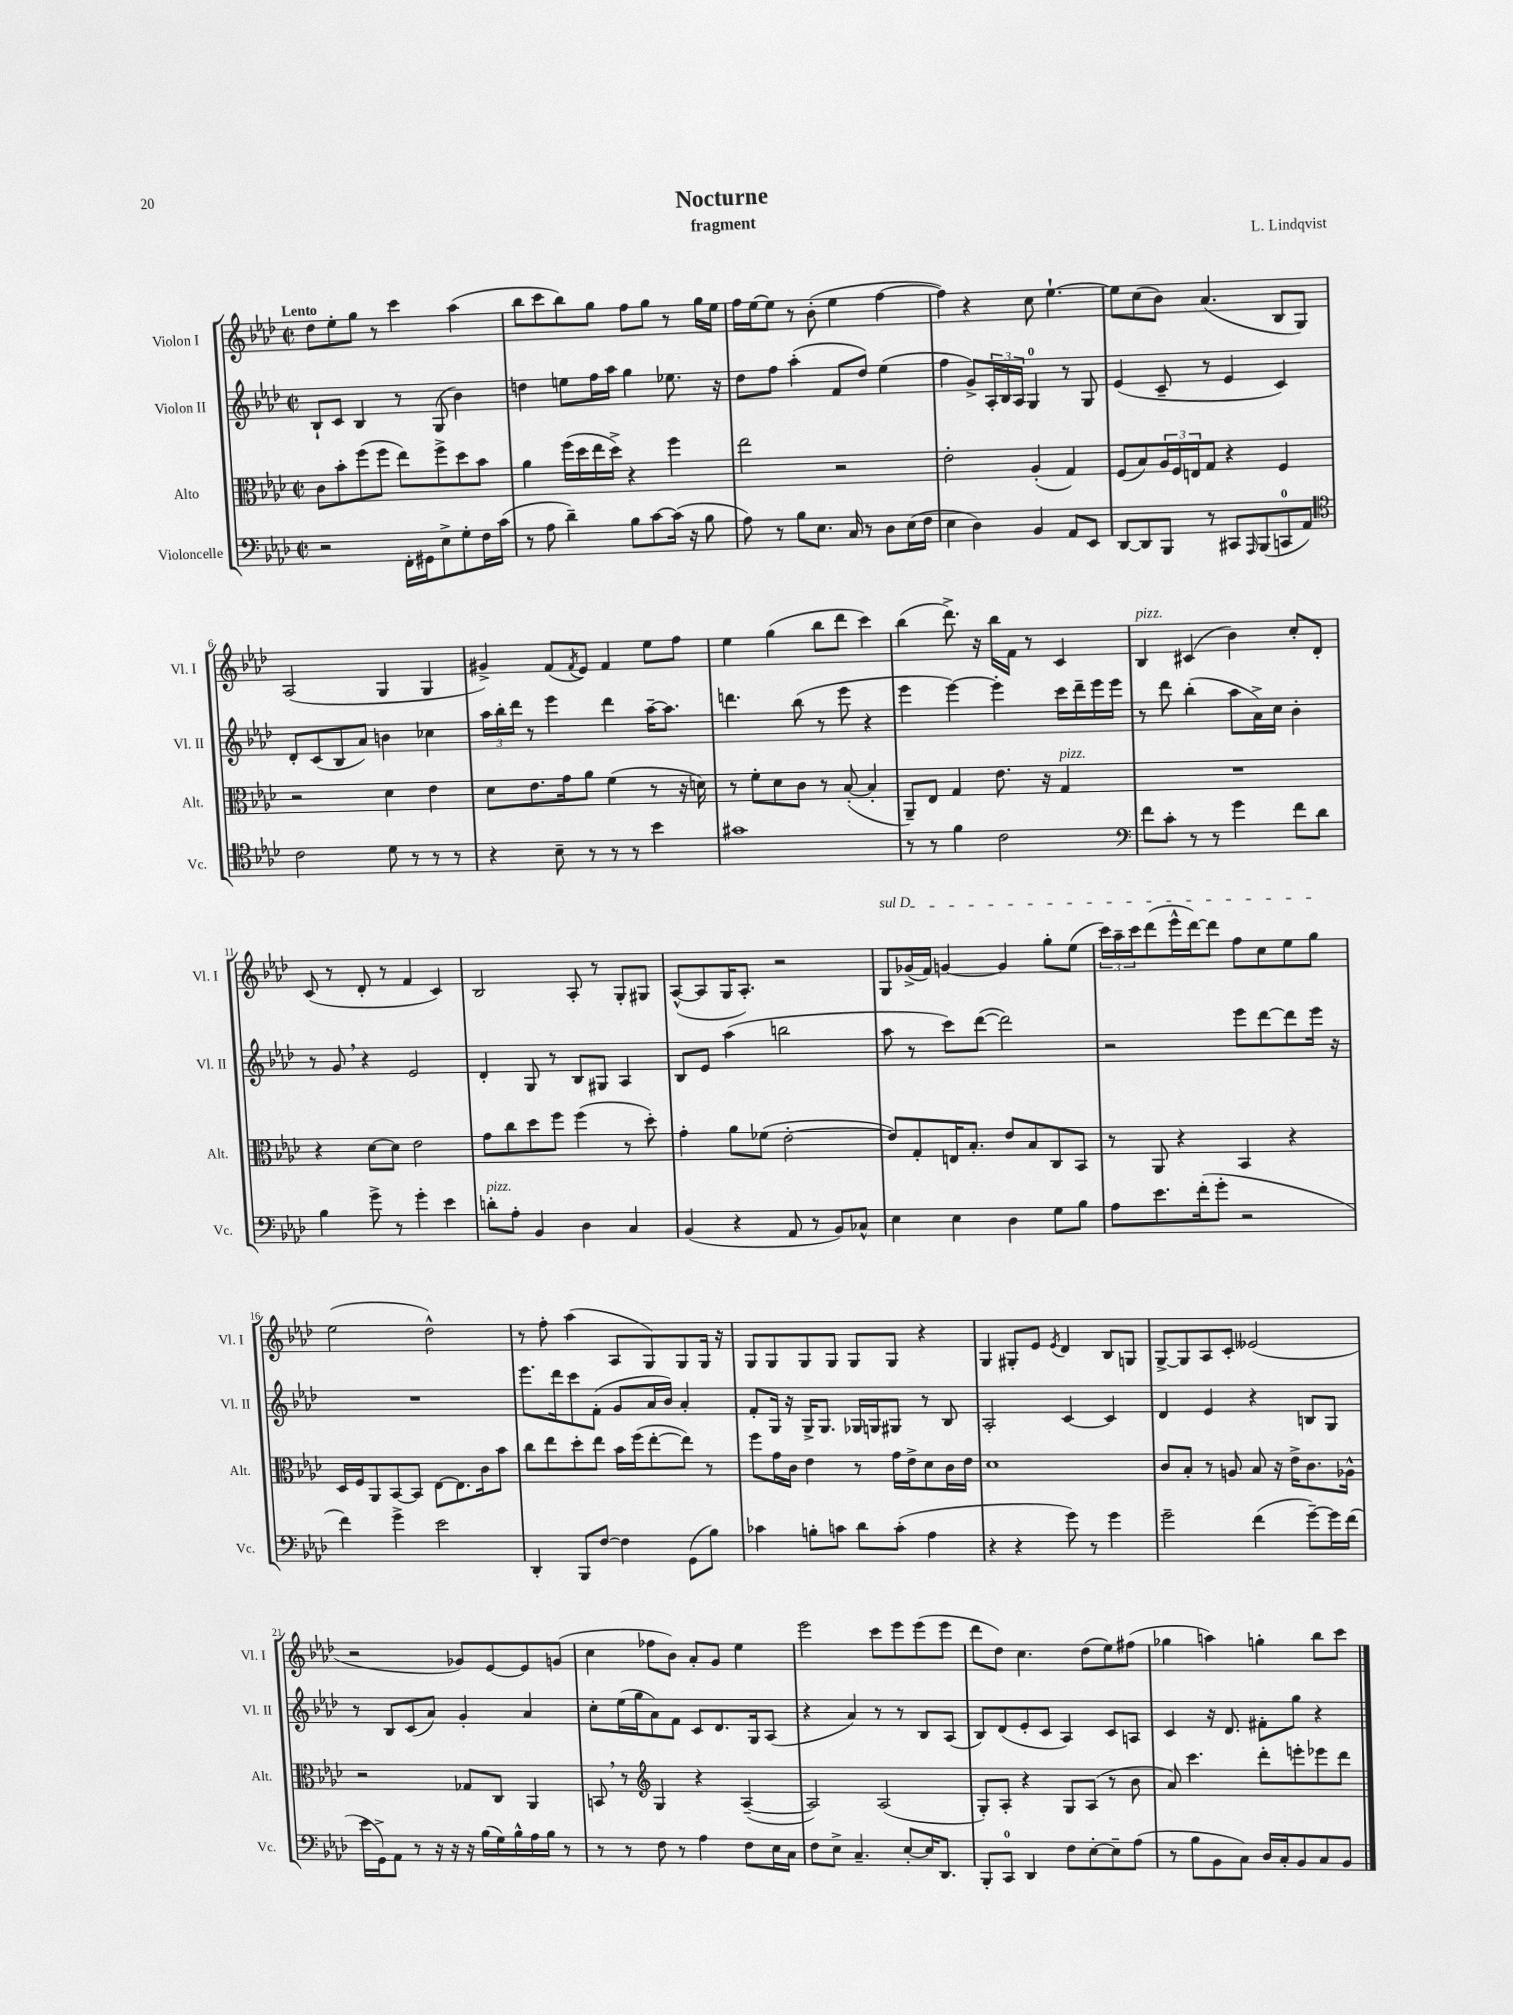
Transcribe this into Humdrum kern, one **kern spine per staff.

**kern	**kern	**kern	**kern
*part4	*part3	*part2	*part1
*staff4	*staff3	*staff2	*staff1
*I"Violoncelle	*I"Alto	*I"Violon II	*I"Violon I
*I'Vc.	*I'Alt.	*I'Vl. II	*I'Vl. I
*clefF4	*clefC3	*clefG2	*clefG2
*k[b-e-a-d-]	*k[b-e-a-d-]	*k[b-e-a-d-]	*k[b-e-a-d-]
*M2/2	*M2/2	*M2/2	*M2/2
*met(c|)	*met(c|)	*met(c|)	*met(c|)
=1	=1	=1	=1
!	!	!	!LO:TX:a:B:t=Lento
2r	8c\L	8B-`/L	8dd-\L
.	8b-'\	8c/J	8ee-'\
.	(8ff\	4B-/	8gg\J
.	8ff\J	.	8r
16FF'\LL	8ee-\L)	8r	4ccc\
16GG#X\J	.	.	.
8E-^\	8ff^\	(8G/	.
8G'\	8dd-\	4b-\)	(4aa-\
16F\L	8b-\J	.	.
(16c\JJ	.	.	.
=2	=2	=2	=2
8r	4a-\	4ddn\	8bb-\L
8A-\	.	.	8ccc\
4d-~\)	(16ff\LL	8een\L	8bb-\)
.	16dd-\	.	.
.	16ee-\	16ff\L	8gg\J
.	16dd-^\JJ)	16aa-\JJ	.
8B-\L	4r	4gg\	8ff\L
[8c\	.	.	8gg\J
(16c\Jk]	4ff\	8.ee-X\	8r
16r	.	.	.
8B-\	.	.	16gg\LL
.	.	16r	16ee-\JJ
=3	=3	=3	=3
8A-\)	2ee-\	8dd-\L	16ff\LL
.	.	.	[16ee-\J
8r	.	8ff\J	8ee-\J]
8B-\L	.	(4aa-'\	8r
8.E-\J	.	.	(8b-'\
.	2r	8f/L	4ee-\
16C/	.	.	.
8r	.	8dd-/J)	.
8D-\L	.	(4ee-\	[4ff\
(16E-\L	.	.	.
16F\JJ	.	.	.
=4	=4	=4	=4
4E-\	2e-'\	4ff\	4ff\])
4D-\)	.	8g^/L)	4r
.	.	24A-'/L	.
.	.	24B-/	.
.	.	24A-/JJ	.
4BB-/	(4A-'/	4G/	8cc\
.	.	.	[4.ee-`\
8AA-/L	4G/)	8r	.
8EE-/J	.	8G/	.
=5	=5	=5	=5
[8DD-/L	(8F/L	(4e-/	8ee-\L]
8DD-/]	8B-/)	.	(8cc\
8BBB-/J	24A-/L	8c~/	8b-\J)
.	24F/	.	.
.	24En/J	.	.
8r	8G/J	8r	(4.a-/
8CC#X/L	4r	4e-/	.
16qqAAA-/	.	.	.
(8BBB-/	.	.	.
8CCn/	4F/	4c/)	8B-/L
8AA-/J)	.	.	8G/J)
!!LO:LB:g=z
=6	=6	=6	=6
*clefC4	*	*	*
2c\	2r	8d-'/L	(2A-/
.	.	(8c/	.
.	.	8B-/	.
.	.	8a-/J)	.
8d-\	4d-\	4bn\	4G/
8r	.	.	.
8r	4e-\	4cc-X\	4G/
8r	.	.	.
=7	=7	=7	=7
4r	8d-\L	24aa-\LL	4g#X^/)
.	.	24bb-'\	.
.	.	24ddd-\JJ	.
.	8.e-\	8r	.
8B-~\	.	4eee-\	(8f/L
.	16g\k	.	.
.	.	.	8qf/
8r	8a-\J	.	8e-/J)
8r	(4f\	4ddd-\	4f/
8r	.	.	.
4b-\	8r	[16aa-~\KL	8ee-\L
.	.	8.aa-\J]	.
.	16r	.	8ff\J
.	16dn\)	.	.
=8	=8	=8	=8
1g#X	8r	4.dddn\	4ee-\
.	8f'\L	.	.
.	8d-\	.	(4gg\
.	8c\J	(8bb-\	.
.	8r	8r	8bb-\L
.	([8B-'/	8eee-\	8ddd-\J
.	4B-'/]	4r	4ccc\)
=9	=9	=9	=9
8r	8AA-~/L)	4eee-\	(4bb-\
8r	8E-/J	.	.
4f\	4G/	[4eee-\)	8.ddd-^\)
.	.	.	16r
2c\	8.e-\	4eee-'\]	16bb-\LL
.	.	.	16f\JJ
.	.	.	8r
.	16r	.	.
!	!LO:TX:a:i:t=pizz.	!	!
.	4G/	16ccc\LL	4c/
.	.	16ddd-~\	.
.	.	16eee-\	.
.	.	16eee-\JJ	.
=10	=10	=10	=10
*clefF4	*	*	*
!	!	!	!LO:TX:a:i:t=pizz.
8f\L	1r	8r	4B-/
8c'\J	.	8ddd-\	.
8r	.	(4bb-'\	(4c#X/
8r	.	.	.
4g\	.	8aa-\L	4b-\)
.	.	16a-^\L)	.
.	.	16cc\JJ	.
8f\L	.	4b-'\	8cc'/L
8d-\J	.	.	8d-'/J
!!LO:LB:g=z
=11	=11	=11	=11
4B-\	4r	8r	(8c/
.	.	8g,/	8r
8g^\	[8d-\L	4r	8d-'/
8r	8d-\J]	.	8r
4g'\	2e-\	2e-/	4f/
4e-\	.	.	4c/)
=12	=12	=12	=12
!LO:TX:a:i:t=pizz.	!	!	!
8dn'\L	8g\L	4d-'/	2B-/
8A-'\J	8cc\	.	.
4BB-/	8dd-\	8G/	.
.	8ff\J	8r	.
4D-\	(4ff\	8B-/L	8A-'/
.	.	8G#X/J	8r
4C/	8r	4A-/	8G'/L
.	8dd-'\)	.	8G#X/J
=13	=13	=13	=13
(4BB-/	4g'\	8B-/L	([8A-^^/L
.	.	8e-/J	8A-/]
4r	8a-\L	(4aa-\	16G/K
.	.	.	8.A-'/J)
.	(8f-X\J	.	.
8AA-/	[2e-'\	2bbn\	2r
8r	.	.	.
8BB-/L)	.	.	.
8C-X^^/J	.	.	.
=14	=14	=14	=14
!	!	!	!LO:TX:a:i:t=sul D
4E-\	8e-/L])	8aa-\	8G/L
.	8G'/	8r	(16g-X^/L
.	.	.	16f/JJ)
4E-\	16En/K	8ccc\L)	[4gn/
.	8.B-'/J	.	.
.	.	([8ddd-\J	.
4D-\	8e-/L	2ddd-\])	4g/]
.	8B-/	.	.
8G\L	8C/	.	8gg'\L
8B-\J	8BB-/J	.	(8ee-\J
=15	=15	=15	=15
8A-\L	8r	2r	24ccc\LL)
.	.	.	24aa-~\
.	.	.	24ccc\J
8.e-\	8AA-/	.	(8ddd-\
.	4r	.	16eee-^^\L
(16f'\k	.	.	[16ddd-\J)
8g'\J	.	.	8ddd-\J]
2r	4BB-/	8eee-\L	8ff\L
.	.	[8ddd-\	8cc\
.	4r	8ddd-\]	8ee-\
.	.	16eee-\Jk	8gg\J
.	.	16r	.
!!LO:LB:g=z
=16	=16	=16	=16
4f\)	16D-/LL	1r	(2ee-\
.	16F/J	.	.
.	8AA-/	.	.
4g^\	[8BB-/	.	.
.	8BB-/J]	.	.
2e-\	[8E-\L	.	2dd-^^\)
.	8.E-\]	.	.
.	16c\k	.	.
.	8b-\J	.	.
=17	=17	=17	=17
4DD-'/	8cc\L	8.eee-\L	8r
.	8ee-\	.	8ff'\
.	.	16ddd-\k	.
8BBB-/L	8dd-'\	8ccc\	(4aa-\
[8F/J	8ee-\J	(8f'\J	.
4F\]	16b-\LL	8g/L	8A-/L
.	(16ff\J	.	.
.	[8ee-'\	16a-/L	8G/)
.	.	16b-/JJ)	.
(8GG\L	8ee-\J])	4a-'/	8G/
8B-\J)	8r	.	16G/Jk
.	.	.	16r
=18	=18	=18	=18
4c-X\	8ff\L	8f'/L	8G/L
.	16g\L	16G/Jk	8G/
.	16c\JJ	16r	.
8Bn'\L	4e-\	16G^/KL	8G/
.	.	8.G/J	.
8cn\J	.	.	8G/J
8d-\L	8r	16G-X/LL	8G/L
.	.	16Gn/J	.
(8c'\J	16g\LL	8G#X/J	8G/J
.	16e-^\J	.	.
4A-\	8d-\	8r	4r
.	16c\L	8B-/	.
.	16e-\JJ	.	.
=19	=19	=19	=19
4r	1d-	2A-'/	4G/
4r	.	.	8G#X'/L
.	.	.	8e-/J
.	.	.	8qe-/
8g\)	.	[4c/	4d-/
8r	.	.	.
4g\	.	4c/]	8B-/L
.	.	.	8Gn/J
=20	=20	=20	=20
2g~\	8c/L	4d-/	[8G^/L
.	8B-'/J	.	8G/]
.	8r	4e-/	8A-/
.	8An/	.	8c'/J
(4f\	8B-/	4r	(2e--X/
.	16r	.	.
.	16e-^\KL	.	.
[8g~\L)	8.c\	8Bn/L	.
16g\L]	.	8G/J	.
(16f\JJ	16A-X^^\Jk	.	.
!!LO:LB:g=z
=21	=21	=21	=21
16e-\LL	2r	8r	2r
16GG^\J)	.	.	.
8AA-\J	.	8B-/L	.
8r	.	(8c/	.
16r	.	8a-/J)	.
16r	.	.	.
16r	8G-X/L	4g'/	8g-X/L)
(16B-\LL	.	.	.
16G\)	8C/J	.	[8e-/
16B-^^\	.	.	.
16A-\	4AA-/	4a-/	8e-/]
16B-\JJ	.	.	.
8r	.	.	(8gn/J
=22	=22	=22	=22
8r	8BBn,/	8cc'\L	4cc\
8r	8r	(16ee-\L	.
.	.	16gg\J	.
*	*clefG2	*	*
8F\	4G/	8a-\)	8ff-X\L
8r	.	8f\J	8b-\J)
4A-\	4r	8c/L	8a-'/L
.	.	8.d-/	8g/J
8F\L	([4A-~/	.	4ee-\
.	.	16G/k	.
16E-\L	.	(8A-/J	.
16C\JJ	.	.	.
=23	=23	=23	=23
8F\L	2A-/])	4r	2eee-\
8E-^\J	.	.	.
4.C~/	.	4a-/)	.
.	(2A-/	8r	8ccc\L
[8E-'/L	.	8r	8eee-\
16E-/K]	.	8B-/L	(8eee-\
8.DD-/J	.	.	.
.	.	(8A-/J	8eee-\J
=24	=24	=24	=24
8BBB-'/L	8G'/L)	8B-/L)	8ddd-\L
8CC/J	8A-'/J	(8d-/	8dd-\J)
4DD-/	4r	8e-'/	4.cc\
.	.	8c/J	.
8F\L	8G/L	4A-/)	.
[8E-'\	(8A-/J	.	(8dd-\L
8E-~\]	8r	8c/L	8ee-\)
(8A-\J	8b-\	8An/J	(8ff#X\J
=25	=25	=25	=25
8r	8a-/)	4c/	4gg-X\
8B-\L	4.ccc\	.	.
8BB-\	.	16r	4aan\)
.	.	8.d-/	.
8C\J)	.	.	.
16D-/LL	8ddd-'\L	8f#X'\L	4ggn'\
16C'/J	.	.	.
8BB-/	8eeen'\	8gg\J	.
8C/	8eee-X\	4r	8bb-\L
8BB-/J	8ddd-\J	.	8ccc\J
==	==	==	==
*-	*-	*-	*-
